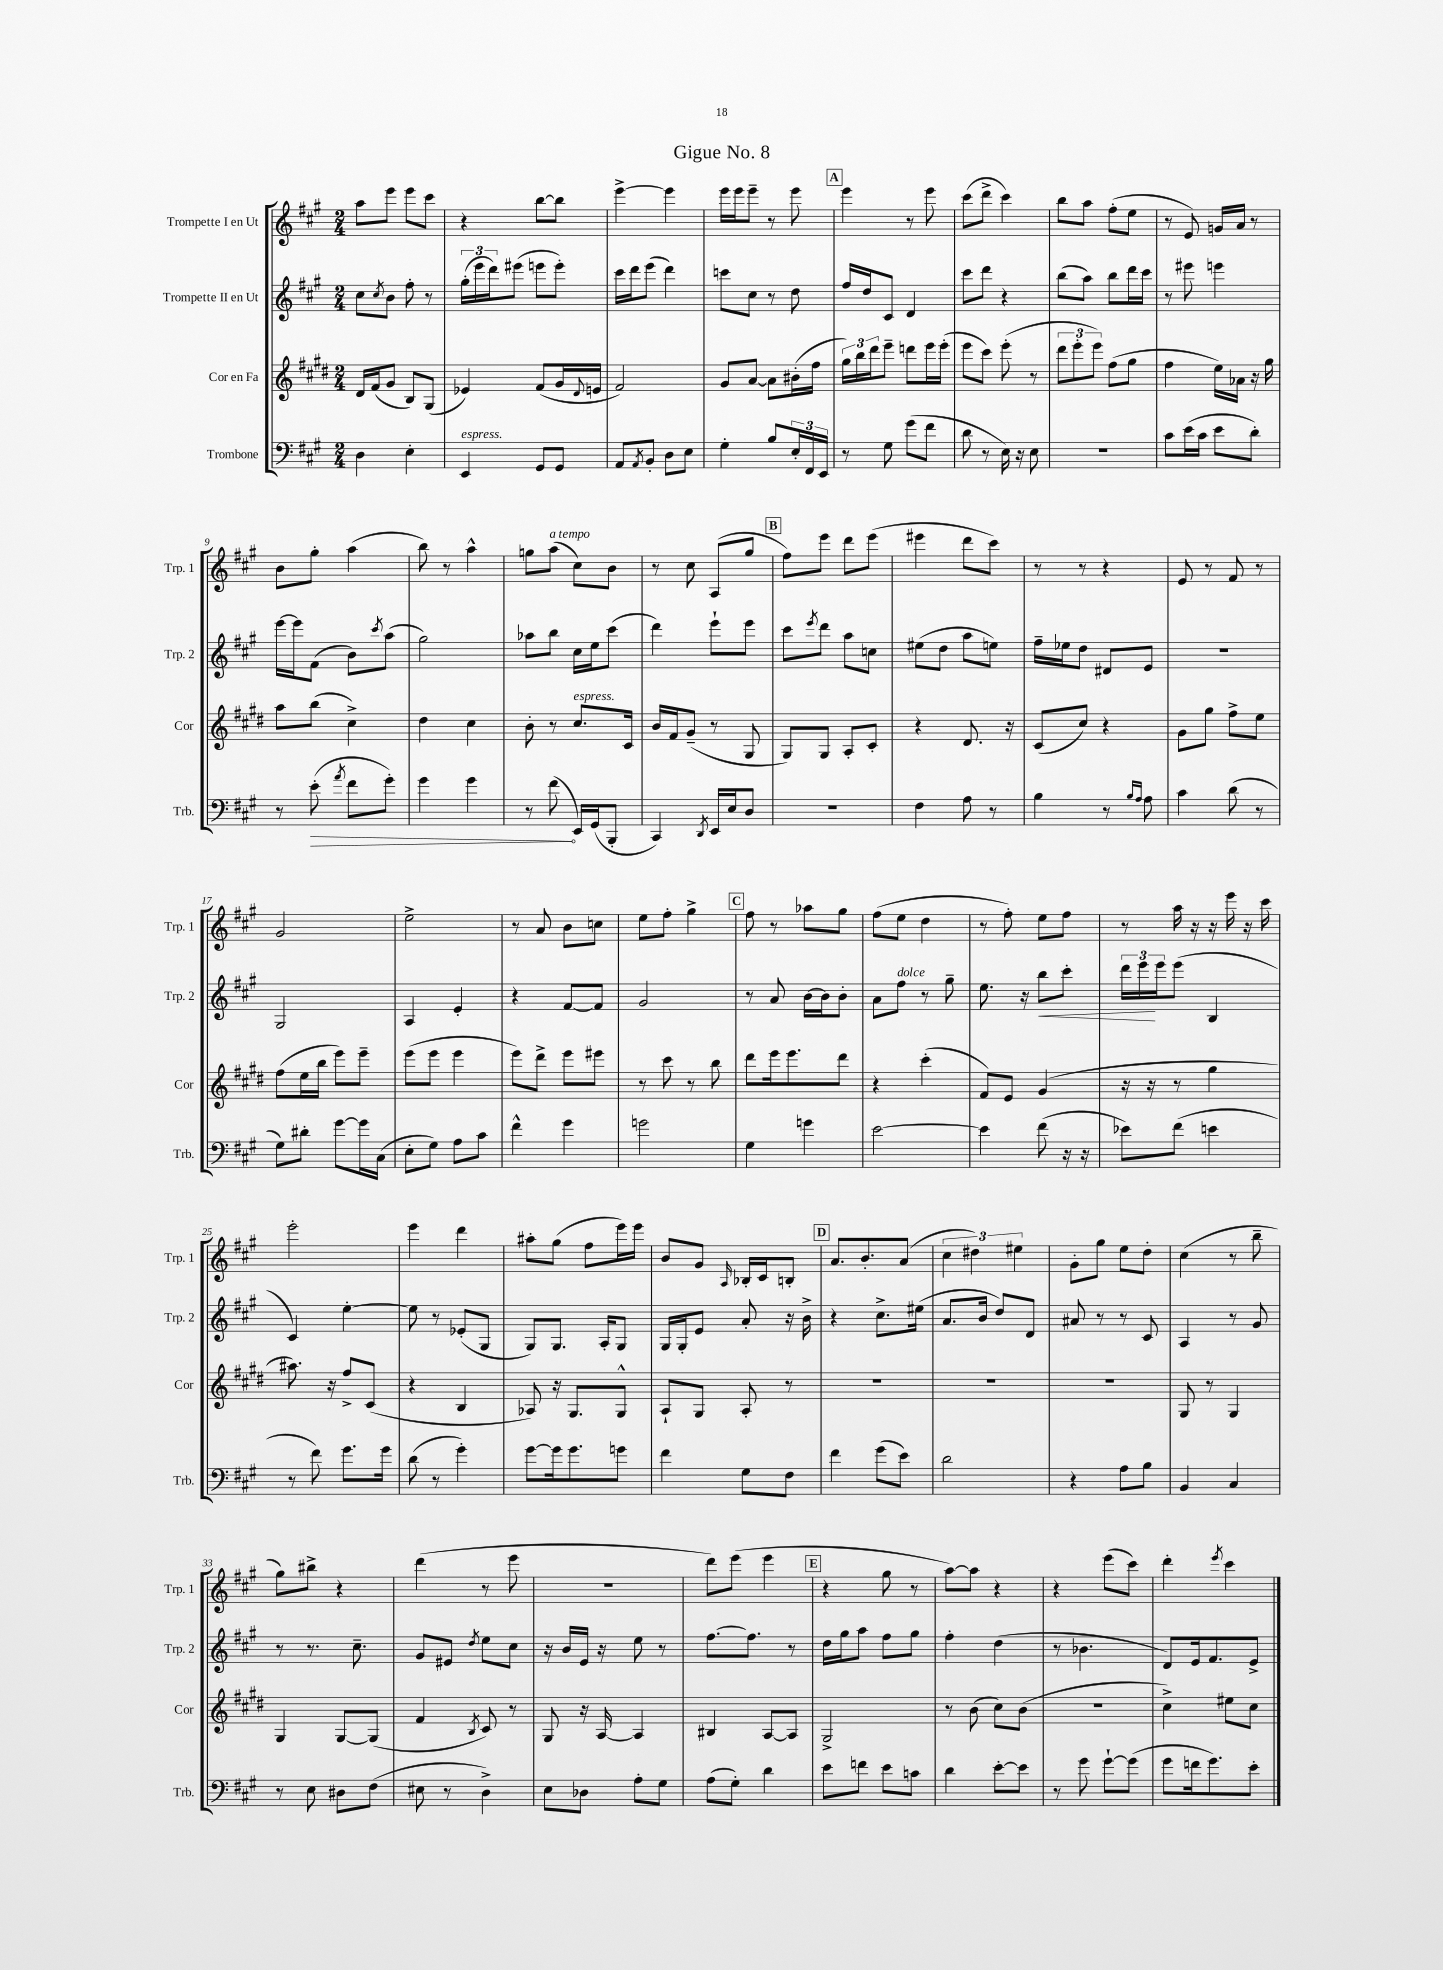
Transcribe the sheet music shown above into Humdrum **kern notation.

**kern	**dynam	**kern	**kern	**dynam	**kern
*part4	*part4	*part3	*part2	*part2	*part1
*staff4	*staff4	*staff3	*staff2	*staff2	*staff1
*I"Trombone	*	*I"Cor en Fa	*I"Trompette II en Ut	*	*I"Trompette I en Ut
*I'Trb.	*	*I'Cor	*I'Trp. 2	*	*I'Trp. 1
*clefF4	*	*clefG2	*clefG2	*	*clefG2
*k[f#c#g#]	*	*k[f#c#g#d#]	*k[f#c#g#]	*	*k[f#c#g#]
*M2/4	*	*M2/4	*M2/4	*	*M2/4
=1	=1	=1	=1	=1	=1
4D\	.	16d#/LL	8cc#\L	.	8aa\L
.	.	(16f#/J	.	.	.
.	.	.	8qcc#/	.	.
.	.	8g#/J	8b\J	.	8eee\J
4E'\	.	8B/L)	8ff#'\	.	8eee\L
.	.	(8G#/J	8r	.	8ccc#\J
=2	=2	=2	=2	=2	=2
!LO:TX:a:i:t=espress.	!	!	!	!	!
4EE/	.	4e-X/)	(24gg#'\LL	.	4r
.	.	.	24eee\	.	.
.	.	.	24ddd\J)	.	.
.	.	.	(8eee#X\J	.	.
8GG#/L	.	(8f#/L	8eeen\L	.	[8bb\L
8GG#/J	.	16g#/L	8eee'\J)	.	8bb\J]
.	.	8qqd#/	.	.	.
.	.	16en/JJ	.	.	.
=3	=3	=3	=3	=3	=3
8AA/L	.	2f#/)	16ccc#\LL	.	[4eee^\
.	.	.	16ddd\J	.	.
8qAA/	.	.	.	.	.
8BB'/J	.	.	(8eee\J	.	.
8D\L	.	.	4ddd\)	.	4eee\]
8E\J	.	.	.	.	.
=4	=4	=4	=4	=4	=4
4G#'\	.	8g#/L	8cccn\L	.	16eee\LL
.	.	.	.	.	16eee\J
.	.	[8a/J	8cc#\J	.	8eee~\J
8B/L	.	8a\L]	8r	.	8r
24E'/L	.	(16b#X'\L	8dd\	.	8eee\
24FF#/	.	.	.	.	.
.	.	16ff#\JJ	.	.	.
24EE/JJ	.	.	.	.	.
!!LO:REH:place=s1:t=A
=5	=5	=5	=5	=5	=5
8r	.	24gg#\LL)	16ff#/LL	.	4eee\
.	.	24bb\	.	.	.
.	.	.	16dd/J	.	.
.	.	24ddd#\J	.	.	.
8G#\	.	8eee~\J	8c#/J	.	.
(8g#\L	.	8dddn\L	4d/	.	8r
8f#\J	.	16eee\L	.	.	8eee\
.	.	(16eee'\JJ	.	.	.
=6	=6	=6	=6	=6	=6
8d\	.	8eee\L	8ccc#\L	.	(8ccc#\L
8r	.	8ccc#\J)	8ddd\J	.	8ddd^\J
16E\)	.	(8eee'\	4r	.	4ccc#\)
16r	.	.	.	.	.
8E\	.	8r	.	.	.
=7	=7	=7	=7	=7	=7
2r	.	12ddd#\L	(8bb\L	.	8bb\L
.	.	12eee'\	.	.	.
.	.	.	8aa\J)	.	8aa\J
.	.	12eee\J)	.	.	.
.	.	(8ff#\L	8bb\L	.	(8ff#'\L
.	.	8gg#\J	16ddd\L	.	8ee\J
.	.	.	16ccc#\JJ	.	.
=8	=8	=8	=8	=8	=8
8c#\L	.	4ff#\	8r	.	8r
(16e\L	.	.	8eee#X\	.	8e/)
16c#\JJ	.	.	.	.	.
8e\L	.	16ee\LL)	4eeen\	.	16gn/LL
.	.	16a-X\JJ	.	.	16a/JJ
8d'\J)	.	16r	.	.	8r
.	.	16gg#\	.	.	.
!!LO:LB:g=z
=9	=9	=9	=9	=9	=9
8r	.	8aa\L	[16eee\LL	.	8b\L
.	.	.	16eee\J]	.	.
!	!LO:HP:b	!	!	!	!
(8e'\	>	(8bb\J	(8f#\J	.	8gg#'\J
8qa/	.	.	.	.	.
8f#\L	.	4cc#^\)	8b\L)	.	(4aa\
.	.	.	8qccc#/	.	.
8g#'\J)	.	.	(8aa\J	.	.
=10	=10	=10	=10	=10	=10
4g#\	.	4dd#\	2gg#\)	.	8bb\)
.	.	.	.	.	8r
4g#\	.	4cc#\	.	.	4aa^^\
=11	=11	=11	=11	=11	=11
8r	.	8b'\	8aa-X\L	.	8ggn\L
!	!	!	!	!	!LO:TX:a:i:t=a tempo
(8f#\	.	8r	8bb\J	.	(8aa\J
!	!	!LO:TX:a:i:t=espress.	!	!	!
16EE/LL)	]	8.cc#/L	16cc#\LL	.	8cc#\L)
(16GG#/J	.	.	16ee\J	.	.
8BBB'/J	.	.	(8ccc#\J	.	8b\J
.	.	16c#/Jk	.	.	.
=12	=12	=12	=12	=12	=12
4CC#/)	.	16b/LL	4ddd\)	.	8r
.	.	16f#/J	.	.	.
.	.	(8g#~/J	.	.	8cc#\
8qDD/	.	.	.	.	.
16EE/LL	.	8r	8eee`\L	.	(8A/L
16E/J	.	.	.	.	.
8D/J	.	8G#/	8eee\J	.	8gg#/J
!!LO:REH:place=s1:t=B
=13	=13	=13	=13	=13	=13
2r	.	8G#/L)	8ccc#\L	.	8ff#\L)
.	.	.	8qeee/	.	.
.	.	8G#/J	8ddd\J	.	8eee\J
.	.	8A'/L	8aa\L	.	8ddd\L
.	.	8c#'/J	8ccn\J	.	(8eee\J
=14	=14	=14	=14	=14	=14
4F#\	.	4r	(8ee#X\L	.	4eee#X\
.	.	.	8dd\J	.	.
8A\	.	8.d#/	8aa\L	.	8ddd\L
8r	.	.	8een\J)	.	8ccc#\J)
.	.	16r	.	.	.
=15	=15	=15	=15	=15	=15
4B\	.	(8c#/L	16ff#~\LL	.	8r
.	.	.	16ee-X\J	.	.
.	.	8cc#/J)	8dd\J	.	8r
8r	.	4r	8d#X/L	.	4r
16qqB/LL	.	.	.	.	.
16qqA/JJ	.	.	.	.	.
8A\	.	.	8e/J	.	.
=16	=16	=16	=16	=16	=16
4c#\	.	8g#\L	2r	.	8e/
.	.	8gg#\J	.	.	8r
(8d\	.	8ff#^\L	.	.	8f#/
8r	.	8ee\J	.	.	8r
!!LO:LB:g=z
=17	=17	=17	=17	=17	=17
8G#\L)	.	(8ff#\L	2G#/	.	2g#/
8d#X'\J	.	16ee\L	.	.	.
.	.	16bb\JJ	.	.	.
[8g#\L	.	8eee\L)	.	.	.
16g#\L]	.	8eee~\J	.	.	.
(16C#\JJ	.	.	.	.	.
=18	=18	=18	=18	=18	=18
8E'\L	.	(8eee\L	4A/	.	2ee^\
8G#\J)	.	8eee\J	.	.	.
8A\L	.	4eee\	4e'/	.	.
8c#\J	.	.	.	.	.
=19	=19	=19	=19	=19	=19
4f#^^\	.	8eee\L)	4r	.	8r
.	.	8ddd#^\J	.	.	8a/
4g#\	.	8eee\L	[8f#/L	.	8b\L
.	.	8eee#X\J	8f#/J]	.	8ccn\J
=20	=20	=20	=20	=20	=20
2gn\	.	8r	2g#/	.	8ee\L
.	.	8ccc#\	.	.	8ff#'\J
.	.	8r	.	.	4gg#^\
.	.	8bb\	.	.	.
!!LO:REH:place=s1:t=C
=21	=21	=21	=21	=21	=21
4G#\	.	8ddd#\L	8r	.	8ff#\
.	.	16eee\k	8a/	.	8r
.	.	8.eee\	.	.	.
4gn\	.	.	[16b\LL	.	8aa-X\L
.	.	.	16b\J]	.	.
.	.	8ddd#\J	8b'\J	.	8gg#\J
=22	=22	=22	=22	=22	=22
[2e\	.	4r	8a\L	.	(8ff#\L
!	!	!	!LO:TX:a:i:t=dolce	!	!
.	.	.	8ff#\J	.	8ee\J
.	.	(4ccc#'\	8r	.	4dd\
.	.	.	8gg#~\	.	.
=23	=23	=23	=23	=23	=23
4e\]	.	8f#/L)	8.ee\	.	8r
.	.	8e/J	.	.	8ff#'\)
.	.	.	16r	.	.
!	!	!	!	!LO:HP:b	!
(8f#\	.	(4g#/	8bb\L	<	8ee\L
16r	.	.	8ccc#'\J	.	8ff#\J
16r	.	.	.	.	.
=24	=24	=24	=24	=24	=24
8e-X\L)	.	16r	24ddd\LL	.	8r
.	.	.	24eee\	.	.
.	.	16r	.	.	.
.	.	.	24eee\J	[	.
(8f#\J	.	8r	(8eee\J	.	16aa\
.	.	.	.	.	16r
4en\	.	4gg#\	4B/	.	16r
.	.	.	.	.	16eee\
.	.	.	.	.	16r
.	.	.	.	.	16ccc#\
!!LO:LB:g=z
=25	=25	=25	=25	=25	=25
8r	.	8.aa#X\)	4c#/)	.	2eee'\
8f#\)	.	.	.	.	.
.	.	16r	.	.	.
8.g#\L	.	8ff#^/L	[4ee'\	.	.
.	.	(8c#/J	.	.	.
16g#\Jk	.	.	.	.	.
=26	=26	=26	=26	=26	=26
(8d\	.	4r	8ee\]	.	4eee\
8r	.	.	8r	.	.
4g#'\)	.	4B/	(8e-X'/L	.	4ddd\
.	.	.	8G#/J	.	.
=27	=27	=27	=27	=27	=27
[8g#\L	.	8A-X/)	8G#/L)	.	8aa#X'\L
16g#\k]	.	16r	8.G#/J	.	(8gg#\J
8.g#\	.	8.G#/L	.	.	.
.	.	.	.	.	8ff#\L
.	.	.	16A'/KL	.	.
8gn\J	.	8G#^^/J	8G#/J	.	16eee\L)
.	.	.	.	.	16eee\JJ
=28	=28	=28	=28	=28	=28
4f#\	.	8A`/L	16G#/LL	.	8b/L
.	.	.	16G#'/J	.	.
.	.	8G#/J	8e/J	.	8g#/J
.	.	.	.	.	16qqA/
8G#\L	.	8A'/	8a'/	.	16B-X'/LL
.	.	.	.	.	16c#/J
8F#\J	.	8r	16r	.	8Bn'/J
.	.	.	16b^\	.	.
!!LO:REH:place=s1:t=D
=29	=29	=29	=29	=29	=29
4f#\	.	2r	4r	.	8.a/L
.	.	.	.	.	8.b'/
(8g#\L	.	.	8.cc#^\L	.	.
8e\J)	.	.	.	.	(8a/J
.	.	.	(16ee#X\Jk	.	.
=30	=30	=30	=30	=30	=30
2d\	.	2r	8.a/L	.	6cc#\
.	.	.	.	.	6dd#X\)
.	.	.	16b/Jk	.	.
.	.	.	8dd/L)	.	.
.	.	.	.	.	6ee#X\
.	.	.	8d/J	.	.
=31	=31	=31	=31	=31	=31
4r	.	2r	8a#X/	.	8g#'\L
.	.	.	8r	.	8gg#\J
8A\L	.	.	8r	.	8ee\L
8B\J	.	.	8c#/	.	8dd'\J
=32	=32	=32	=32	=32	=32
4BB/	.	8G#/	4A/	.	(4cc#\
.	.	8r	.	.	.
4C#/	.	4G#/	8r	.	8r
.	.	.	8g#/	.	8bb~\
!!LO:LB:g=z
=33	=33	=33	=33	=33	=33
8r	.	4G#/	8r	.	8gg#\L)
8E\	.	.	8.r	.	8bb#X^\J
8D#X\L	.	[8G#/L	.	.	4r
.	.	.	8.cc#~\	.	.
(8F#\J	.	(8G#/J]	.	.	.
=34	=34	=34	=34	=34	=34
8E#X\	.	4f#/	8g#/L	.	(4ddd\
8r	.	.	8e#X/J	.	.
.	.	8qB/	8qdd/	.	.
4D^\)	.	8c#/)	8ee\L	.	8r
.	.	8r	8cc#\J	.	8eee\
=35	=35	=35	=35	=35	=35
8E\L	.	8G#/	16r	.	2r
.	.	.	16b/LL	.	.
8D-X\J	.	16r	16e/JJ	.	.
.	.	[16A/	16r	.	.
8A'\L	.	4A/]	8ee\	.	.
8G#\J	.	.	8r	.	.
=36	=36	=36	=36	=36	=36
(8A\L	.	4B#X/	[8.ff#\L	.	8ddd\L)
8G#'\J)	.	.	.	.	(8eee\J
.	.	.	8.ff#\J]	.	.
4d\	.	[8A/L	.	.	4eee\
.	.	8A/J]	8r	.	.
!!LO:REH:place=s1:t=E
=37	=37	=37	=37	=37	=37
8e\L	.	2G#^/	16dd\LL	.	4r
.	.	.	16gg#\J	.	.
8fn\J	.	.	8aa\J	.	.
8e\L	.	.	8ff#\L	.	8gg#\
8cn\J	.	.	8gg#\J	.	8r
=38	=38	=38	=38	=38	=38
4d\	.	8r	4ff#'\	.	[8aa\L)
.	.	(8b\	.	.	8aa\J]
[8e'\L	.	8cc#\L)	(4dd\	.	4r
8e\J]	.	(8b\J	.	.	.
=39	=39	=39	=39	=39	=39
8r	.	2r	8r	.	4r
8g#\	.	.	4.b-X\	.	.
[8g#`\L	.	.	.	.	(8eee\L
(8g#\J]	.	.	.	.	8ccc#\J)
=40	=40	=40	=40	=40	=40
8g#\L	.	4cc#^\)	8d/L)	.	4ddd'\
16fn\k	.	.	16e/k	.	.
8.g#\)	.	.	8.f#/	.	.
.	.	.	.	.	8qeee/
.	.	8ee#X\L	.	.	4ccc#\
8e'\J	.	8cc#\J	8e^/J	.	.
==	==	==	==	==	==
*-	*-	*-	*-	*-	*-
